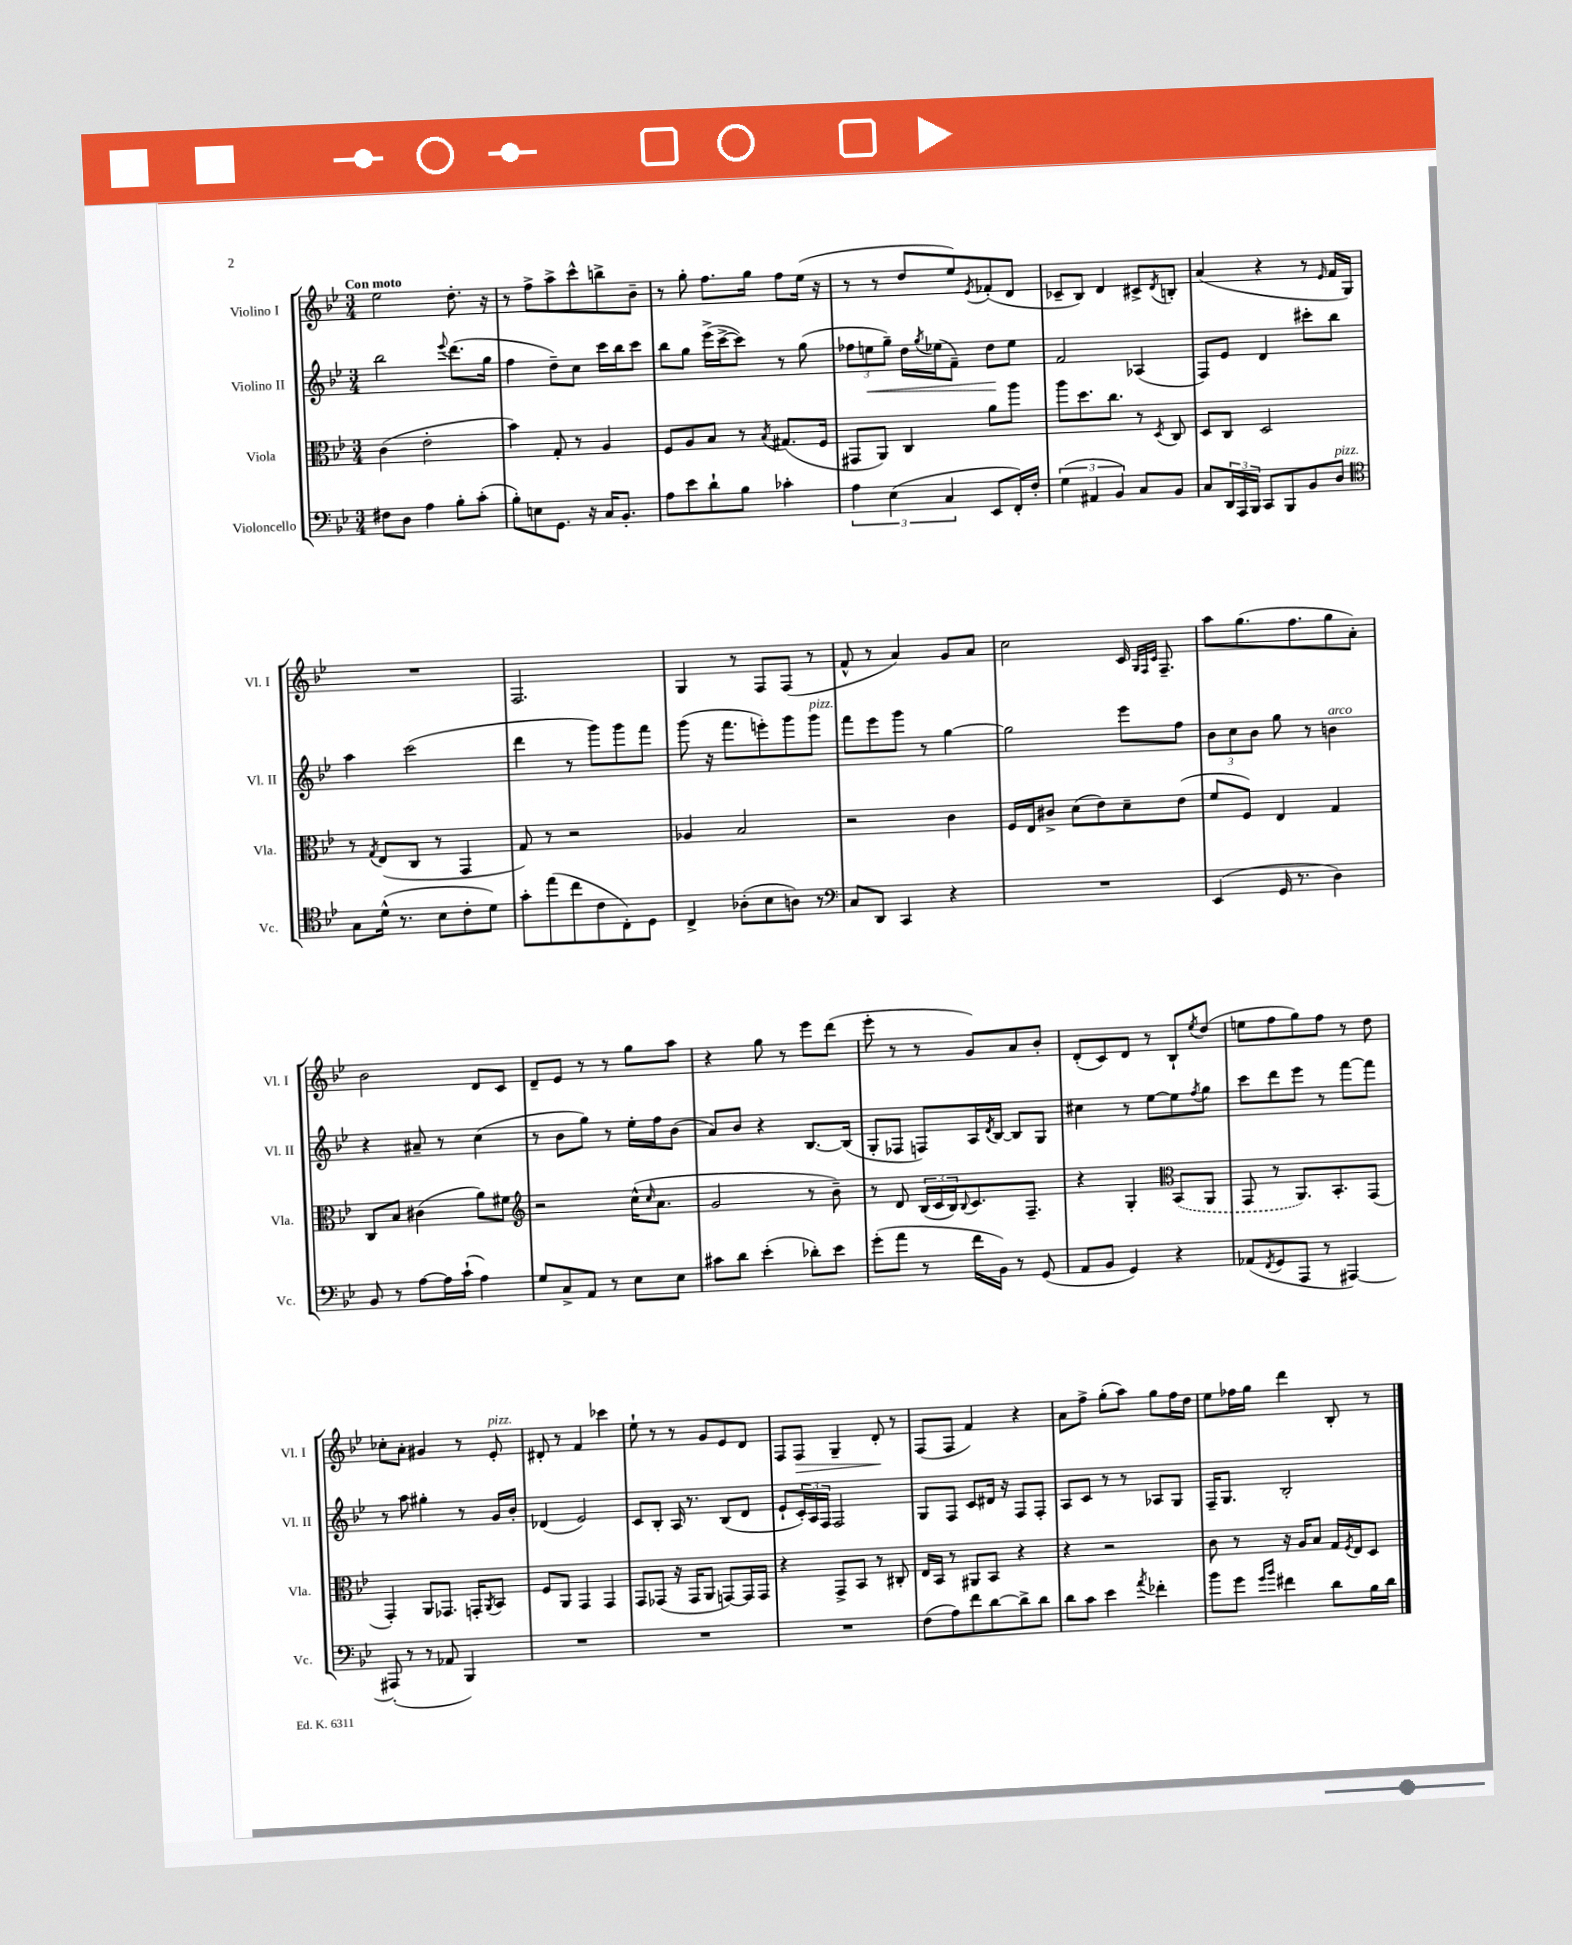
<<
\new StaffGroup <<
\new Staff = "s0" \with { instrumentName = "Violino I" shortInstrumentName = "Vl. I" } {
    \clef treble \key bes \major \numericTimeSignature \time 3/4 \tempo "Con moto"
    ees''2 d''8.-. r16 |
    r8 f''8-> a''8-> c'''8-^ b''8-> bes'8-- |
    r8 g''8-. f''8. g''16 f''8 ees''16( r16 |
    r8 r8 d''8 ees''8) \acciaccatura { ees'8 } fes'8-.( d'8 |
    ces'8-- bes8) d'4 cis'8-> \acciaccatura { d'8 } b8-. |
    a'4( r4 r8 \grace { ees'16 } f'16 g16) |
    R2. |
    f2. |
    g4 r8 f8 f8( r8 |
    f'8-^ r8 a'4) g'8 a'8 |
    c''2 c'16 \grace { g32 f32 c'32 } f8.-- |
    a''8 g''8.( f''8. g''8 a'8-.) |
    bes'2 d'8 c'8 |
    d'8-- ees'8 r8 r8 g''8 a''8 |
    r4 g''8 r8 ees'''8 d'''8( |
    ees'''8-. r8 r8 g'8) a'8 bes'8-. |
    d'8-.( c'8) d'8 r8 bes8-! \acciaccatura { ees''8 } d''8( |
    e''8 f''8 g''8) f''8 r8 d''8 |
    ces''8-. a'8-. gis'4 r8 ees'8-.^\markup { \italic "pizz." } |
    dis'8-. r8 f'4 ces'''4 |
    ees''8-! r8 r8 g'8 ees'8 d'8 |
    f8 f8\> g4-- d'8-.\! r8 |
    f8( f8 f'4) r4 |
    a'8 f''8-> g''8-.( a''8) g''8 f''16 d''16 |
    ees''8 fes''16 g''16 d'''4 bes8-. r8 \bar "|." |
}
\new Staff = "s1" \with { instrumentName = "Violino II" shortInstrumentName = "Vl. II" } {
    \clef treble \key bes \major \numericTimeSignature \time 3/4
    bes''2 \appoggiatura { ees'''8 } d'''8.( g''16 |
    f''4 d''8--) c''8 c'''16 bes''16 c'''8 |
    bes''8 g''8 ees'''16->( c'''16~-> c'''8) r8 g''8( |
    \tuplet 3/2 { fes''8 e''8\< g''8--) } d''16 \acciaccatura { g''8 } ees''16( f'8--) d''8\! ees''8 |
    f'2 aes4( |
    f8) ees'8 d'4 cis'''8-. bes''8 |
    a''4 c'''2( |
    d'''4 r8 g'''8) g'''8 f'''8 |
    g'''8( r16 f'''8. e'''8-.) g'''8 g'''8^\markup { \italic "pizz." } |
    f'''8 ees'''8 g'''8 r8 g''4~ |
    g''2 ees'''8 f''8 |
    \tuplet 3/2 { bes'8 c''8 bes'8 } g''8 r8 b'4^\markup { \italic "arco" } |
    r4 ais'8-- r8 c''4( |
    r8 bes'8 g''8) r8 ees''16-. f''16 bes'8( |
    a'8) bes'8 r4 bes8.~ bes16( |
    g8-. fes8 f8) a16 \acciaccatura { d'8 } bes16~ bes8 g8 |
    cis''4 r8 ees''8~ ees''8 \acciaccatura { f''8 } g''8 |
    c'''8 d'''8 ees'''8 r8 f'''8~ f'''8 |
    r8 a''8 gis''4-. r8 g'16 bes'16-. |
    des'4( ees'2) |
    c'8 bes8-. a16 r8. bes8( d'8 |
    ees'8-! \tuplet 3/2 { c'16-.) a16 f16 } f2 |
    g8 f8 c'8 dis'16 r16 f8 f8-. |
    a8 c'8 r8 r8 aes8 g8 |
    f16-- g8. bes2-. \bar "|." |
}
\new Staff = "s2" \with { instrumentName = "Viola" shortInstrumentName = "Vla." } {
    \clef alto \key bes \major \numericTimeSignature \time 3/4
    c'4( ees'2-. |
    bes'4) g8-. r8 a4 |
    f8 a8 bes8 r8 \acciaccatura { bes8 } gis8.( f16 |
    gis,8 a,8) c4 a'8 a''8 |
    a''8 d''8. c''8. r8 \acciaccatura { d8 } c8 |
    d8 c8 d2 |
    r8 \acciaccatura { g8 } ees8( c8 r8 g,4 |
    g8) r8 r2 |
    aes4 bes2 |
    r2 c'4 |
    f16 ees16 cis'8-> d'8( ees'8) d'8-- ees'8( |
    f'8 f8) ees4 g4 |
    c8 bes8 cis'4( a'8) fis'8 |
    \clef treble r2 c''16-^( \grace { c''16 } a'8. |
    g'2 r8 bes'8--) |
    r8 d'8 \tuplet 3/2 { bes16( c'16 bes16) } \appoggiatura { bes8 } c'8. f8.-- |
    r4 g4-. \clef alto \once \slurDashed bes,8( a,8 |
    g,8 r8 a,8.) bes,8.-. g,8( |
    g,4-.) a,8 ges,8. g,16-. \acciaccatura { a,8 } bes,8 |
    f8 a,8 g,4 g,4 |
    g,8 ges,8( r16 ges,16 a,8 g,8~) g,16 g,16 |
    r4 g,8-> bes,8 r8 cis8-. |
    ees16 bes,16 r8 ais,8 bes,8 r4 |
    r4 r2 |
    c'8 r8 r16 a16 bes8 g16 \acciaccatura { f8 } ees16 d8 \bar "|." |
}
\new Staff = "s3" \with { instrumentName = "Violoncello" shortInstrumentName = "Vc." } {
    \clef bass \key bes \major \numericTimeSignature \time 3/4
    fis8 d8 a4 bes8-. c'8-.( |
    bes8-.) e8 g,8. r16 c16 bes,8.-. |
    a8 ees'8 d'8-! bes8 ces'4-. |
    \tuplet 3/2 { a4 ees4( c4 } ees,8 f,16-.) f16-. |
    \tuplet 3/2 { g4( ais,4 bes,4) } c8 bes,8 |
    c8 \tuplet 3/2 { d,16 a,,16 bes,,16 } c,8 bes,,8 bes,8 d8^\markup { \italic "pizz." } |
    \clef tenor g8 d'16-^( r8. bes8 c'8-. d'8) |
    g'8-. ees''8( c''8 c'8 c8-.) d8 |
    c4-> aes8-.( bes8 a8) r8 |
    \clef bass c8 d,8 c,4 r4 |
    R2. |
    ees,4( g,16 r8. d4) |
    bes,8 r8 a8~ a16 c'16-!( a4) |
    g8 c8-> a,8 r8 ees8 ees8 |
    cis'8 d'8 ees'4-.( des'8-.) ees'8 |
    g'8-.( a'8 r8 f'16 bes,16) r8 g,8( |
    a,8 bes,8 g,4) r4 |
    aes,8( \acciaccatura { f,8 } g,8 a,,8 r8 ais,,4~) |
    ais,,8-.( r8 r8 aes,8 bes,,4) |
    R2. |
    R2. |
    R2. |
    f8( a8) f'8 d'8~ d'8-> d'8 |
    d'8 c'8 ees'4 \acciaccatura { a'8 } fes'4-. |
    bes'8 g'8 \grace { g'16 bes'16 } fis'4 d'8 bes16 d'16 \bar "|." |
}
>>
>>
\layout { \context { \Score \remove "Bar_number_engraver" } }
